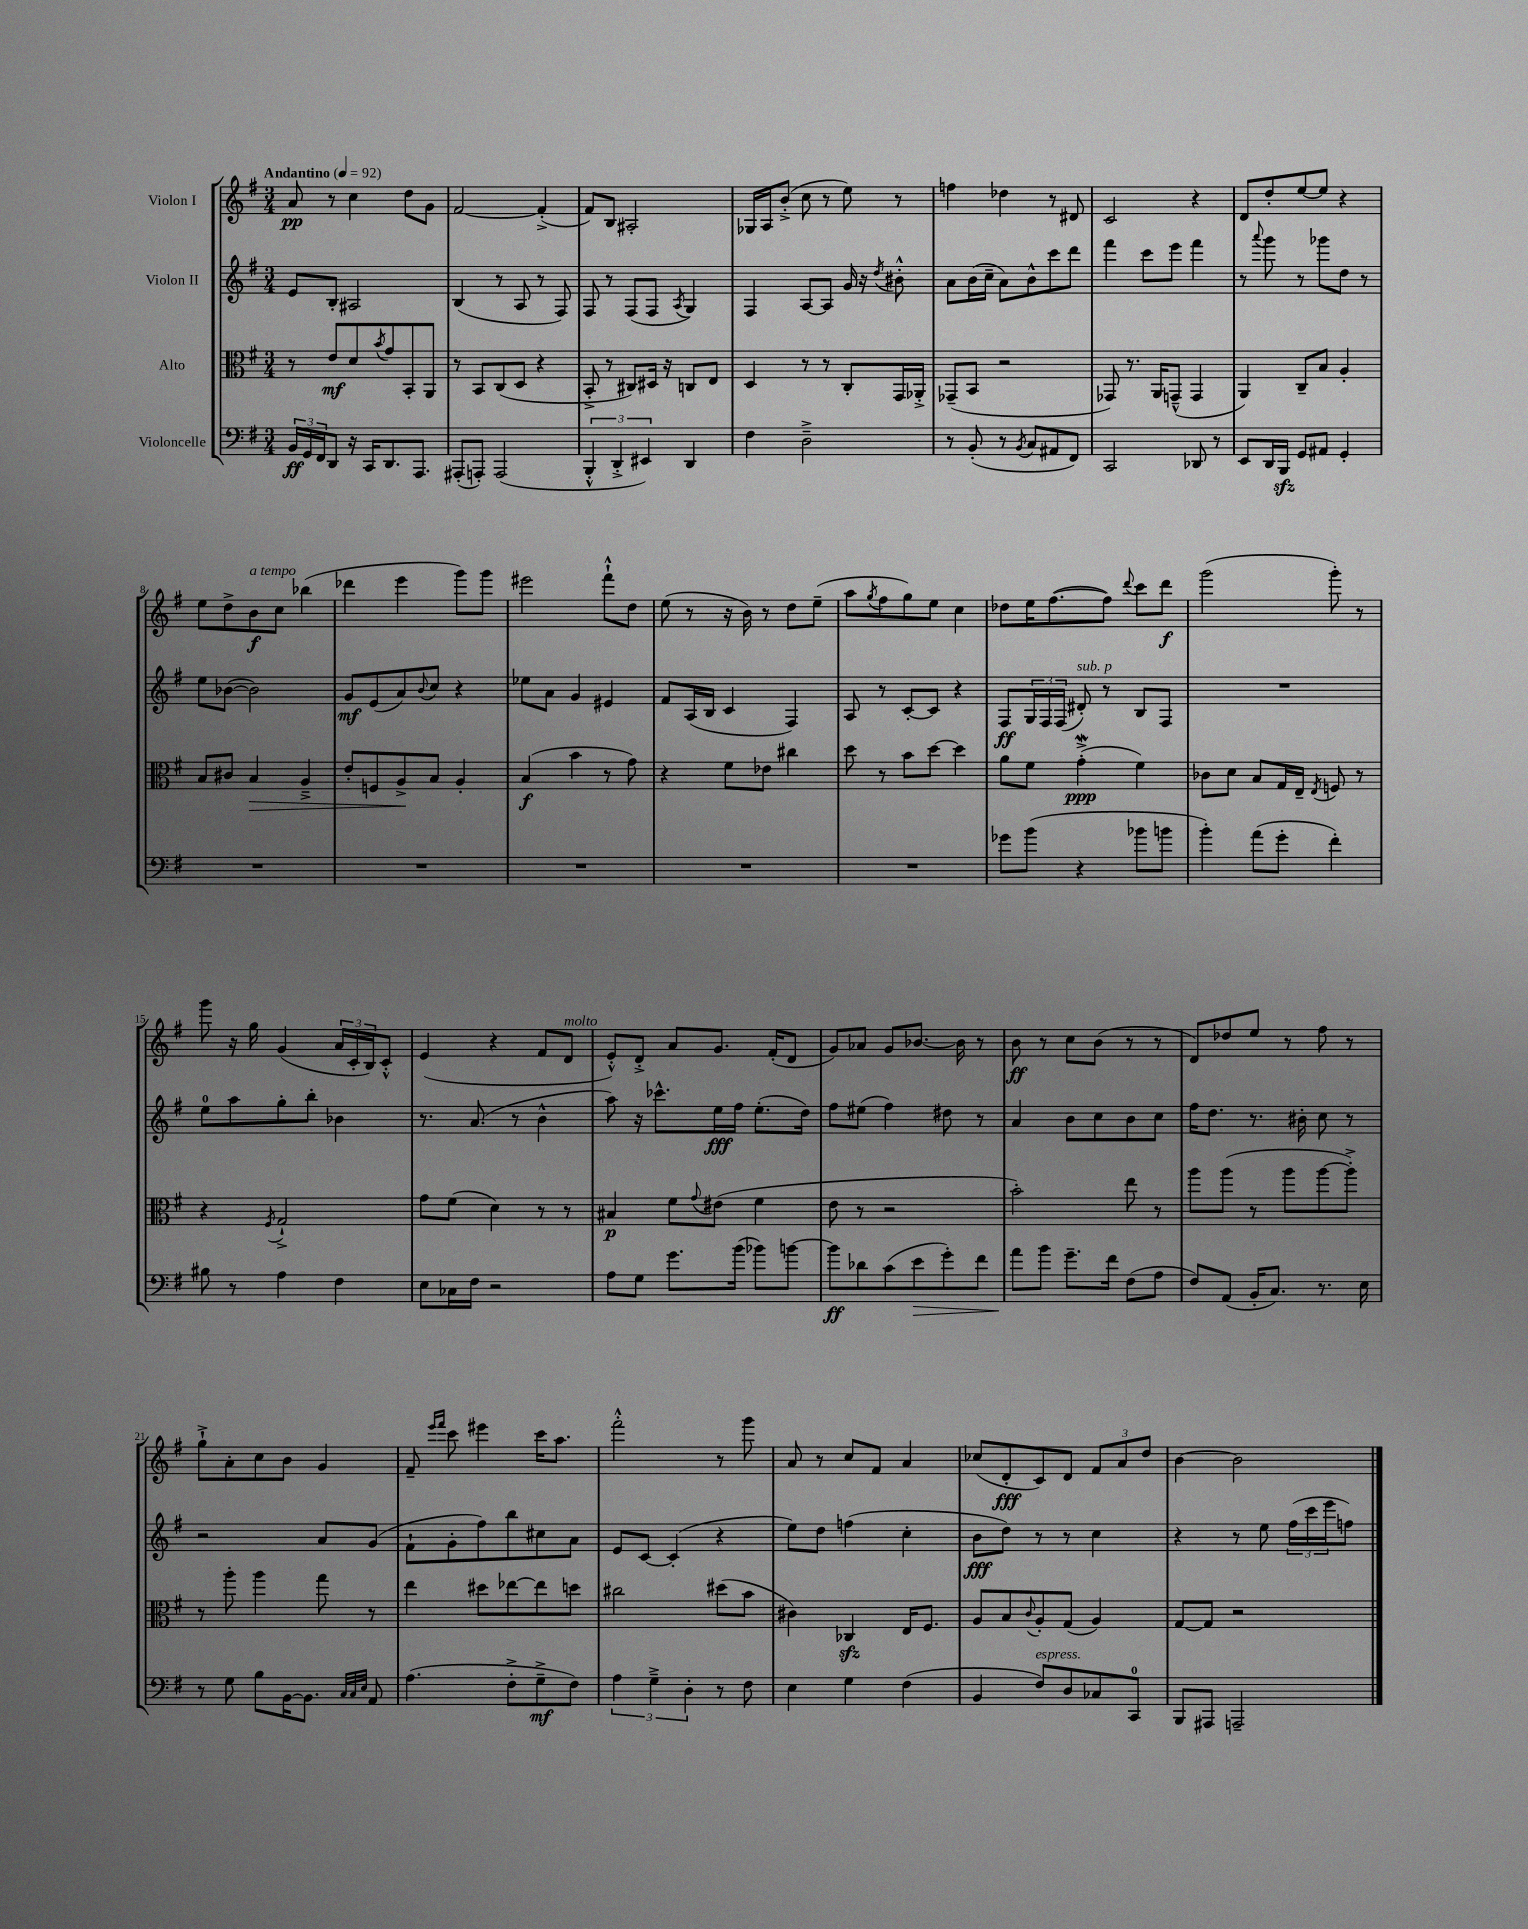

**kern	**dynam	**kern	**dynam	**kern	**dynam	**kern	**dynam
*part4	*part4	*part3	*part3	*part2	*part2	*part1	*part1
*staff4	*staff4	*staff3	*staff3	*staff2	*staff2	*staff1	*staff1
*I"Violoncelle	*	*I"Alto	*	*I"Violon II	*	*I"Violon I	*
*clefF4	*	*clefC3	*	*clefG2	*	*clefG2	*
*k[f#]	*	*k[f#]	*	*k[f#]	*	*k[f#]	*
*M3/4	*	*M3/4	*	*M3/4	*	*M3/4	*
*MM92	*	*MM92	*	*MM92	*	*MM92	*
=1	=1	=1	=1	=1	=1	=1	=1
!	!	!	!	!	!	!LO:TX:a:B:t=Andantino	!
24BB/LL	ff	8r	.	8e/L	.	8a/	pp
24GG/	.	.	.	.	.	.	.
24FF#/J	.	.	.	.	.	.	.
8DD/J	.	8e/L	mf	8B'/J	.	8r	.
16r	.	8d/	.	2A#X/	.	4cc\	.
16CC/KL	.	.	.	.	.	.	.
.	.	8qb/	.	.	.	.	.
8.DD/	.	8g/	.	.	.	.	.
.	.	8BB'/	.	.	.	8dd\L	.
8.AAA/J	.	.	.	.	.	.	.
.	.	8AA/J	.	.	.	8g\J	.
=2	=2	=2	=2	=2	=2	=2	=2
(8AAA#X'/L	.	8r	.	(4B/	.	[2f#/	.
8AAAn'/J)	.	8BB/L	.	.	.	.	.
(2AAA/	.	(8C/	.	8r	.	.	.
.	.	8D/J	.	8A/	.	.	.
.	.	4r	.	8r	.	(4f#'^/]	.
.	.	.	.	8F#/)	.	.	.
=3	=3	=3	=3	=3	=3	=3	=3
6BBB'^^/	.	8BB'^/	.	8F#/	.	8f#/L)	.
.	.	8r	.	8r	.	8B/J	.
6DD'^/	.	.	.	.	.	.	.
.	.	8C#X/L)	.	(8F#/L	.	2A#X'/	.
6EE#X/)	.	.	.	.	.	.	.
.	.	16D#X/Jk	.	8F#/J	.	.	.
.	.	16r	.	.	.	.	.
.	.	.	.	8qA/	.	.	.
4DD/	.	8Cn/L	.	4G/)	.	.	.
.	.	8E/J	.	.	.	.	.
=4	=4	=4	=4	=4	=4	=4	=4
4F#\	.	4D/	.	4F#/	.	16G-X/LL	.
.	.	.	.	.	.	16A/J	.
.	.	.	.	.	.	(8b'^/J	.
2D~^\	.	8r	.	[8A/L	.	8cc\	.
.	.	8r	.	8A/J]	.	8r	.
.	.	8C'/L	.	16g/	.	8ee\)	.
.	.	.	.	16r	.	.	.
.	.	.	.	8qdd/	.	.	.
.	.	16GG/L	.	8b#X'^^\	.	8r	.
.	.	16AA-X'^/JJ	.	.	.	.	.
=5	=5	=5	=5	=5	=5	=5	=5
8r	.	(8GG-X~/L	.	8a\L	.	4ffn\	.
(8BB'/	.	8BB/J	.	(16b\L	.	.	.
.	.	.	.	16cc~\JJ	.	.	.
8r	.	2r	.	8a\L)	.	4dd-X\	.
8qBB/	.	.	.	.	.	.	.
8C/L	.	.	.	8b^^\	.	.	.
8AA#X/	.	.	.	8ccc\	.	8r	.
8FF#/J)	.	.	.	8ddd\J	.	8d#X/	.
=6	=6	=6	=6	=6	=6	=6	=6
2CC/	.	8GG-X/)	.	4fff#\	.	2c/	.
.	.	8.r	.	.	.	.	.
.	.	.	.	8ccc\L	.	.	.
.	.	16AA/KL	.	.	.	.	.
.	.	(8GGn~^^/J	.	8eee\J	.	.	.
8DD-X/	.	4GG/	.	4fff#\	.	4r	.
8r	.	.	.	.	.	.	.
=7	=7	=7	=7	=7	=7	=7	=7
8EE/L	.	4AA/)	.	8r	.	8d/L	.
.	.	.	.	8qqaaa/	.	.	.
16DD/L	.	.	.	8ggg\	.	8dd'/	.
16BBBzz/JJ	.	.	.	.	.	.	.
8GG/L	.	8C~/L	.	8r	.	[8ee/	.
8AA#X/J	.	8B/J	.	8ggg-X\L	.	8ee/J]	.
4GG'/	.	4A'/	.	8dd\J	.	4r	.
.	.	.	.	8r	.	.	.
!!LO:LB:g=z
=8	=8	=8	=8	=8	=8	=8	=8
2.r	.	8B/L	.	8ee\L	.	8ee\L	.
.	.	8c#X/J	.	([8b-X\J	.	8dd^\	.
!	!	!	!	!	!	!LO:TX:a:i:t=a tempo	!
!	!	!	!LO:HP:b	!	!	!	!
.	.	4B/	>	2b-\])	.	8b\	f
.	.	.	.	.	.	8cc\J	.
.	.	4A~^/	.	.	.	(4bb-X\	.
=9	=9	=9	=9	=9	=9	=9	=9
2.r	.	8e'/L	.	8g/L	mf	4ddd-X\	.
.	.	8Fn/	.	(8e/	.	.	.
.	.	8A^/	.	8a/)	.	4eee\	.
.	.	.	.	8qqb/	.	.	.
.	.	8B/J	]	8cc/J	.	.	.
.	.	4A'/	.	4r	.	8ggg\L)	.
.	.	.	.	.	.	8ggg\J	.
=10	=10	=10	=10	=10	=10	=10	=10
2.r	.	(4B/	f	8ee-X\L	.	2eee#X\	.
.	.	.	.	8a\J	.	.	.
.	.	4b\	.	4g/	.	.	.
.	.	8r	.	4e#X/	.	8fff#`^^\L	.
.	.	8g\)	.	.	.	8dd\J	.
=11	=11	=11	=11	=11	=11	=11	=11
2.r	.	4r	.	8f#/L	.	(8ee\	.
.	.	.	.	(16A/L	.	8r	.
.	.	.	.	16B/JJ	.	.	.
.	.	8f#\L	.	4c/	.	16r	.
.	.	.	.	.	.	16b\)	.
.	.	8e-X\J	.	.	.	8r	.
.	.	4cc#X\	.	4F#/)	.	8dd\L	.
.	.	.	.	.	.	(8ee~\J	.
=12	=12	=12	=12	=12	=12	=12	=12
2.r	.	8dd\	.	8A/	.	8aa\L	.
.	.	.	.	.	.	8qgg/	.
.	.	8r	.	8r	.	8ff#\	.
.	.	8b\L	.	[8c'/L	.	8gg\)	.
.	.	[8dd\J	.	8c/J]	.	8ee\J	.
.	.	4dd\]	.	4r	.	4cc\	.
=13	=13	=13	=13	=13	=13	=13	=13
8g-X\L	.	8a\L	.	8F#/L	ff	8dd-X\L	.
(8b\J	.	8f#\J	.	24G/L	.	16ee\K	.
.	.	.	.	24F#/	.	.	.
.	.	.	.	.	.	([8.ff#\	.
.	.	.	.	(24F#/JJ	.	.	.
!	!	!	!	!LO:TX:a:i:t=sub. p	!	!	!
4r	.	(4gw'^\	ppp	8d#X'/)	.	.	.
.	.	.	.	8r	.	8ff#\J])	.
.	.	.	.	.	.	8qqddd/	.
8b-X\L	.	4f#\)	.	8B/L	.	8ccc\L	.
8bn\J	.	.	.	8F#/J	.	8ddd\J	f
=14	=14	=14	=14	=14	=14	=14	=14
4b'\)	.	8c-X\L	.	2.r	.	(2ggg\	.
.	.	8d\J	.	.	.	.	.
(8a\L	.	8B/L	.	.	.	.	.
8g'\J	.	16G/L	.	.	.	.	.
.	.	16E~/JJ	.	.	.	.	.
.	.	8qE/	.	.	.	.	.
4f#'\)	.	8Fn/	.	.	.	8ggg'\)	.
.	.	8r	.	.	.	8r	.
!!LO:LB:g=z
=15	=15	=15	=15	=15	=15	=15	=15
8B#X\	.	4r	.	8ee\L	.	8ggg\	.
8r	.	.	.	8aa\	.	16r	.
.	.	.	.	.	.	16gg\	.
.	.	8qF#/	.	.	.	.	.
4A\	.	2G`^/	.	8gg'\	.	(4g/	.
.	.	.	.	8bb'\J	.	.	.
4F#\	.	.	.	4b-X\	.	24a/LL	.
.	.	.	.	.	.	24c'/	.
.	.	.	.	.	.	24B/J)	.
.	.	.	.	.	.	8c'^^/J	.
=16	=16	=16	=16	=16	=16	=16	=16
8E\L	.	8g\L	.	8.r	.	(4e/	.
16C-X\L	.	(8f#\J	.	.	.	.	.
16F#\JJ	.	.	.	(8.a/	.	.	.
2r	.	4d\)	.	.	.	4r	.
.	.	.	.	8r	.	.	.
.	.	8r	.	4b^^\	.	8f#/L	.
!	!	!	!	!	!	!LO:TX:a:i:t=molto	!
.	.	8r	.	.	.	8d/J	.
=17	=17	=17	=17	=17	=17	=17	=17
8A\L	.	4B#X/	p	8aa\)	.	8e'^^/L)	.
8G\J	.	.	.	16r	.	8d'^/J	.
.	.	.	.	8.ccc-X^^\L	.	.	.
8.g\L	.	8f#\L	.	.	.	8a/L	.
.	.	8qqg/	.	.	.	.	.
.	.	(8e#X\J	.	16ee\L	fff	8.g/J	.
(16b\Jk	.	.	.	16ff#\JJ	.	.	.
8b-X\L)	.	4f#\	.	(8.ee'\L	.	.	.
.	.	.	.	.	.	(16f#'/KL	.
[8bn\J	.	.	.	.	.	8d/J	.
.	.	.	.	16dd\Jk)	.	.	.
=18	=18	=18	=18	=18	=18	=18	=18
8b\L]	ff	8e\	.	8ff#\L	.	8g/L)	.
8d-X\	.	8r	.	(8ee#X\J	.	8a-X/J	.
(8c\	.	2r	.	4ff#\)	.	8g/L	.
!	!LO:HP:b	!	!	!	!	!	!
8e\	>	.	.	.	.	[8.b-X/J	.
8g'\)	.	.	.	8dd#X\	.	.	.
.	.	.	.	.	.	16b-\]	.
8f#\J	.	.	.	8r	.	8r	.
=19	=19	=19	=19	=19	=19	=19	=19
8a\L	.	2b'\)	.	4a/	.	8b\	ff
8b\J	]	.	.	.	.	8r	.
8.g~\L	.	.	.	8b\L	.	8cc\L	.
.	.	.	.	8cc\	.	(8b\J	.
16f#\Jk	.	.	.	.	.	.	.
(8F#\L	.	8ee\	.	8b\	.	8r	.
8A\J	.	8r	.	8cc\J	.	8r	.
=20	=20	=20	=20	=20	=20	=20	=20
8F#/L)	.	8aa\L	.	16ff#\KL	.	8d/L)	.
.	.	.	.	8.dd\J	.	.	.
(8AA/J	.	(8aa\J	.	.	.	8dd-X/	.
16BB'/KL	.	8r	.	8.r	.	8ee/J	.
8.C/J)	.	.	.	.	.	.	.
.	.	8aa\L	.	.	.	8r	.
.	.	.	.	16b#X'\	.	.	.
8.r	.	[8aa\	.	8cc\	.	8ff#\	.
.	.	8aa'^\J])	.	8r	.	8r	.
16E\	.	.	.	.	.	.	.
!!LO:LB:g=z
=21	=21	=21	=21	=21	=21	=21	=21
8r	.	8r	.	2r	.	8gg`^\L	.
8G\	.	8aa'\	.	.	.	8a'\	.
8B\L	.	4aa\	.	.	.	8cc\	.
[16BB\K	.	.	.	.	.	8b\J	.
8.BB\J]	.	.	.	.	.	.	.
.	.	8gg\	.	8a/L	.	4g/	.
32qqC/LLL	.	.	.	.	.	.	.
32qqC/	.	.	.	.	.	.	.
32qqE/JJJ	.	.	.	.	.	.	.
8AA/	.	8r	.	(8g/J	.	.	.
=22	=22	=22	=22	=22	=22	=22	=22
(4.A\	.	4ee\	.	8f#`\L	.	8f#~/	.
.	.	.	.	.	.	16qqeee/LL	.
.	.	.	.	.	.	16qqfff#/JJ	.
.	.	.	.	8g'\	.	8ccc\	.
.	.	8dd#X\L	.	8ff#\)	.	4eee#X\	.
8F#'^\L	.	[8ee-X\	.	8bb\	.	.	.
8G~^\	mf	8ee-\]	.	8cc#X\	.	16ccc\KL	.
.	.	.	.	.	.	8.aa\J	.
8F#\J)	.	8ddn\J	.	8a\J	.	.	.
=23	=23	=23	=23	=23	=23	=23	=23
6A\	.	2cc#X\	.	8e/L	.	2fff#'^^\	.
.	.	.	.	[8c/J	.	.	.
6G~^\	.	.	.	.	.	.	.
.	.	.	.	(4c'/]	.	.	.
6D'\	.	.	.	.	.	.	.
8r	.	(8dd#X\L	.	4r	.	8r	.
8F#\	.	8b\J	.	.	.	8ggg\	.
=24	=24	=24	=24	=24	=24	=24	=24
4E\	.	4c#X\)	.	8ee\L)	.	8a/	.
.	.	.	.	8dd\J	.	8r	.
4G\	.	4C-Xzz/	.	(4ffn\	.	8cc/L	.
.	.	.	.	.	.	8f#/J	.
(4F#\	.	16E/KL	.	4cc'\	.	4a/	.
.	.	8.F#/J	.	.	.	.	.
=25	=25	=25	=25	=25	=25	=25	=25
4BB/	.	8A/L	.	8b\L	fff	(8cc-X/L	.
.	.	8B/	.	8dd\J)	.	8d'/	fff
.	.	8qqc/	.	.	.	.	.
!LO:TX:a:i:t=espress.	!	!	!	!	!	!	!
8F#/L)	.	8A'/	.	8r	.	8c/)	.
8D/	.	(8G/J	.	8r	.	8d/J	.
8C-X/	.	4A/)	.	4cc\	.	12f#/L	.
.	.	.	.	.	.	12a/	.
8CC/J	.	.	.	.	.	.	.
.	.	.	.	.	.	12dd/J	.
=26	=26	=26	=26	=26	=26	=26	=26
8BBB/L	.	[8G/L	.	4r	.	[4b\	.
8AAA#X/J	.	8G/J]	.	.	.	.	.
2AAAn~/	.	2r	.	8r	.	2b\]	.
.	.	.	.	8ee\	.	.	.
.	.	.	.	(24ff#\LL	.	.	.
.	.	.	.	24ccc\	.	.	.
.	.	.	.	24eee\J	.	.	.
.	.	.	.	8ffn\J)	.	.	.
==	==	==	==	==	==	==	==
*-	*-	*-	*-	*-	*-	*-	*-
